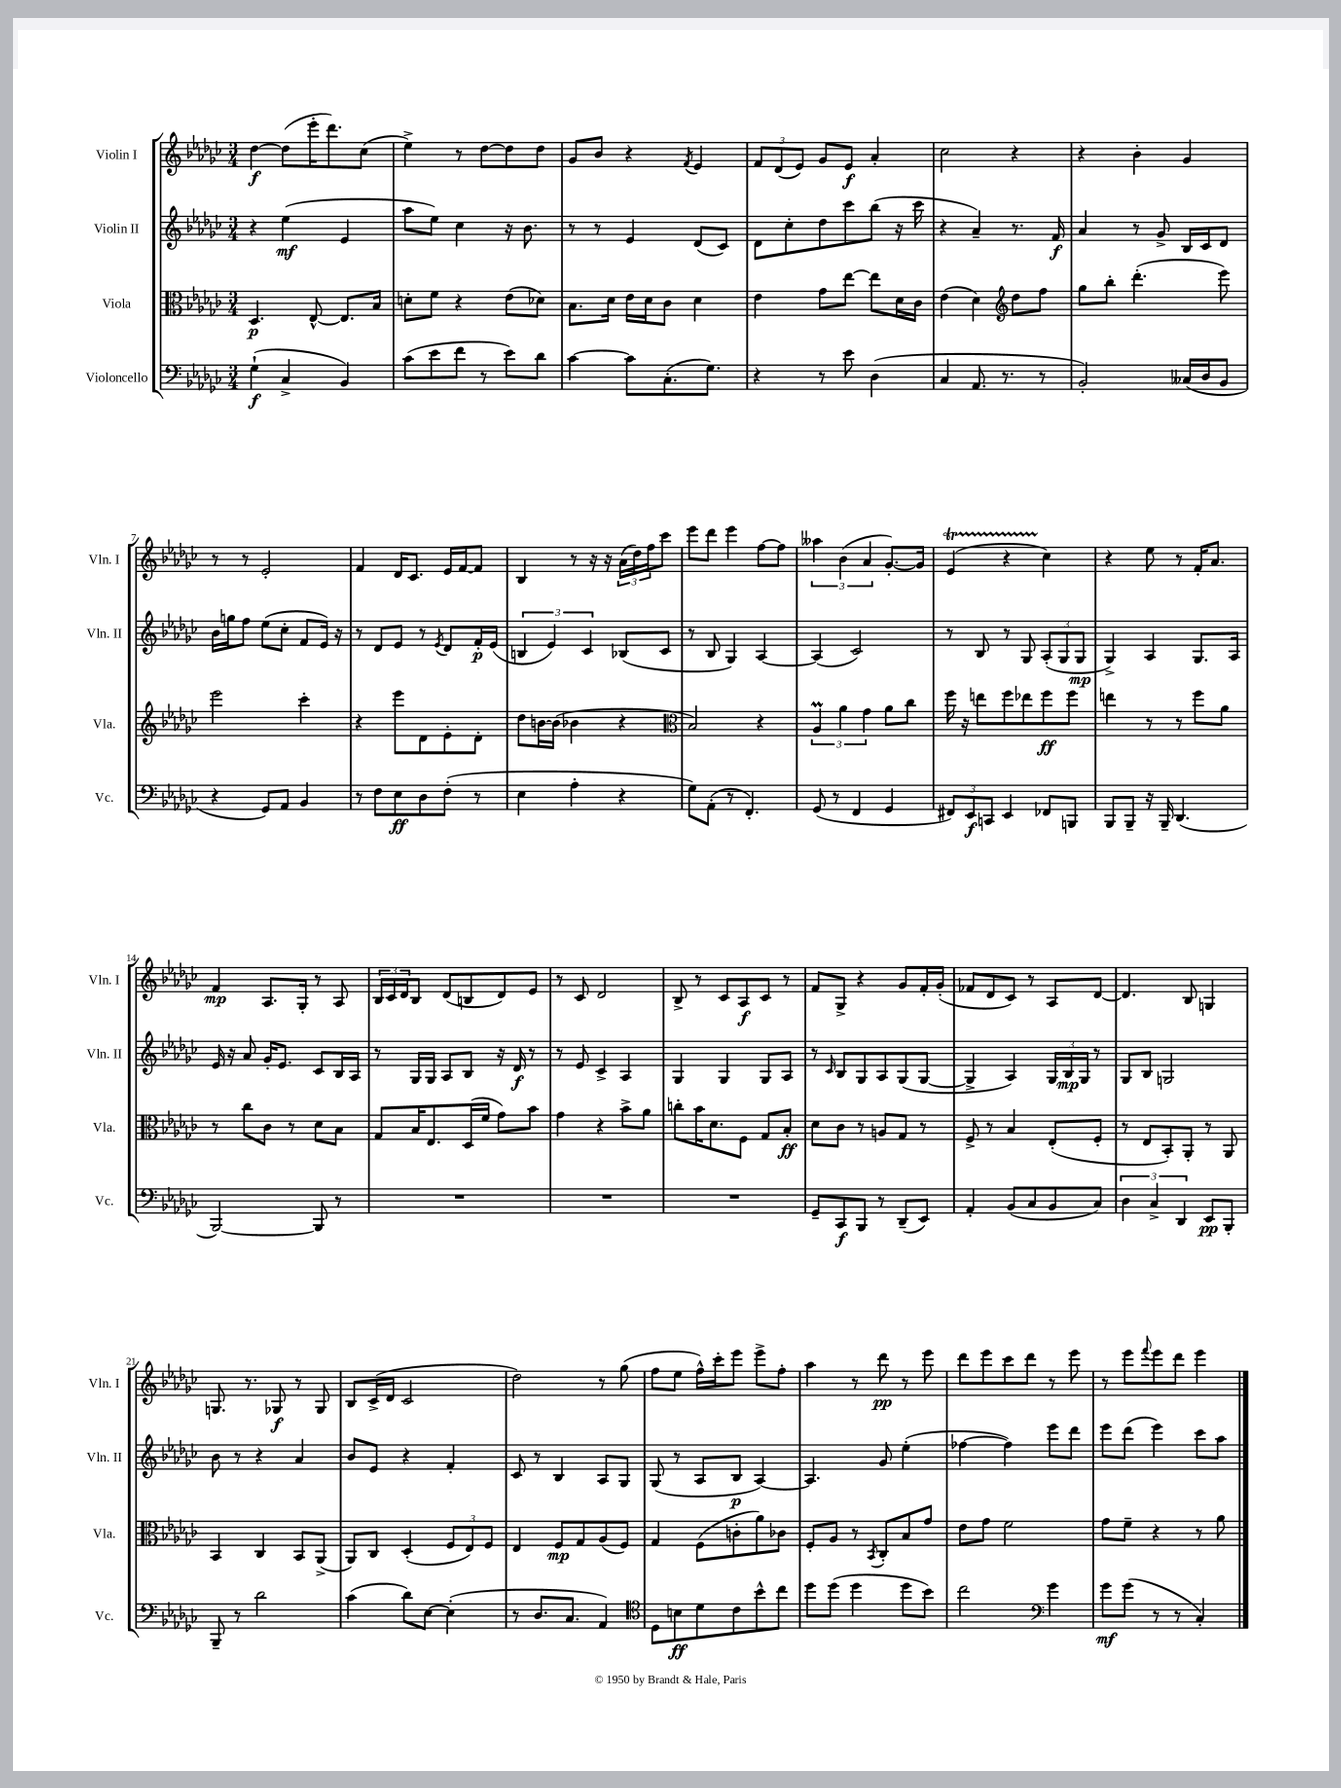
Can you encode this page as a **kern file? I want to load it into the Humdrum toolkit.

**kern	**kern	**kern	**kern
*staff4	*staff3	*staff2	*staff1
*clefF4	*clefC3	*clefG2	*clefG2
*k[b-e-a-d-g-c-]	*k[b-e-a-d-g-c-]	*k[b-e-a-d-g-c-]	*k[b-e-a-d-g-c-]
*M3/4	*M3/4	*M3/4	*M3/4
(4G-`	4.D-	4r	[4dd-
4C-^	.	(4ee-	(8dd-]
.	[8E-^^	.	16eee-'
.	.	.	8.ddd-)
4BB-)	8.E-]	4e-	.
.	.	.	(8cc-
.	16B-	.	.
=	=	=	=
(8c-	8d'	8aa-	4ee-^)
8e-	8f	8ee-)	.
8f	4r	4cc-	8r
8r	.	.	[8dd-
8e-)	(8e-	16r	8dd-]
.	.	8.b-	.
8d-	8d-)	.	8dd-
=	=	=	=
[4c-	8.B-	8r	8g-
.	.	8r	8b-
.	16d-	.	.
8c-]	16e-	4e-	4r
.	16d-	.	.
(8.C-'	8c-	.	.
.	.	.	8qf
.	4d-	(8d-	4e-
8.G-)	.	.	.
.	.	8c-)	.
=	=	=	=
4r	4e-	8d-	12f
.	.	.	(12d-
.	.	8cc-'	.
.	.	.	12e-)
8r	8g-	8dd-	8g-
8e-	[8ee-	8ccc-	8e-
(4D-	8ee-]	(8bb-	4a-'
.	16d-	16r	.
.	16c-	16ccc-	.
=	=	=	=
4C-	(4e-	4r	2cc-
8.AA-	4d-)	4a-~)	.
8.r	.	.	.
*	*clefG2	*	*
.	8dd-	8.r	4r
8r	8ff	.	.
.	.	16f	.
=	=	=	=
2BB-')	8gg-	4a-	4r
.	8bb-'	.	.
.	(4.ddd-'	8r	4b-'
.	.	8g-^	.
(16C--	.	16B-	4g-
16D-	.	16c-	.
8BB-	8eee-)	8d-	.
=	=	=	=
4r	2eee-	16b-	8r
.	.	16gg	.
.	.	8ff	8r
8GG-)	.	(8ee-	2e-'
8AA-	.	8cc-'	.
4BB-	4ccc-'	8f	.
.	.	16e-)	.
.	.	16r	.
=	=	=	=
8r	4r	8r	4f
8F	.	8d-	.
8E-	8eee-	8e-	16d-
.	.	.	8.c-
8D-	8d-	8r	.
.	.	8qe-	.
(8F'	8e-'	8d-	16e-
.	.	.	[16f
8r	8d-'	16f'	8f]
.	.	(16e-	.
=	=	=	=
4E-	8dd-	6B	4B-
.	[16b	.	.
.	.	6e-)	.
.	(16b]	.	.
4A-'	4b-	.	8r
.	.	6c-	.
.	.	.	16r
.	.	.	16r
4r	4r	(8B-	(24a-
.	.	.	24dd-)
.	.	.	24ff
.	.	8c-	8ccc-
=	=	=	=
*	*clefC3	*	*
8G-)	2B-)	8r	8eee-
(8AA-'	.	8B-	8ddd-
8r	.	4G-)	4eee-
4.FF')	.	.	.
.	4r	[4A-	[8ff
.	.	.	8ff]
=	=	=	=
(8GG-	6A-	(4A-]	6aa--
8r	.	.	.
.	6a-	.	(6b-
4FF	.	2c-)	.
.	6g-	.	6a-
4GG-	8a-	.	[8.g-')
.	8cc-	.	.
.	.	.	16g-]
=	=	=	=
12FF#)	16ff	8r	(4e-
.	16r	.	.
12EE-	.	.	.
.	8ee	8B-	.
12CC	.	.	.
4EE-	8ff	8r	4r
.	8ee-	8G-	.
8FF-	8ff	(12A-'	4cc-)
.	.	12G-	.
8BBB	8ff	.	.
.	.	12G-	.
=	=	=	=
8BBB-	4ee	4G-^)	4r
8BBB-~	.	.	.
16r	8r	4A-	8ee-
16BBB-~	.	.	.
(4.DD-	8r	.	8r
.	8ff	8.G-	16f'
.	.	.	8.a-
.	8a-	.	.
.	.	16A-	.
=	=	=	=
[2BBB-)	8r	16e-	4f
.	.	16r	.
.	8cc-	8a-	.
.	8c-	16g-'	8.A-
.	.	8.e-	.
.	8r	.	.
.	.	.	16G-'
8BBB-]	8d-	8c-	8r
8r	8B-	16B-	8A-
.	.	16A-	.
=	=	=	=
2.r	8G-	8r	24B-
.	.	.	24c-
.	.	.	24d-
.	16B-	16G-	8B-
.	8.E-	16G-	.
.	.	8A-	(8d-
.	(16D-	8B-	8B
.	16f	.	.
.	8g-)	16r	8d-)
.	.	16d-	.
.	8b-	8r	8e-
=	=	=	=
2.r	4g-	8r	8r
.	.	8e-	8c-
.	4r	4c-^	2d-
.	8b-^	4A-	.
.	8a-	.	.
=	=	=	=
2.r	8cc'	4G-	8B-^
.	16b-	.	8r
.	8.d-	.	.
.	.	4G-	8c-
.	8F	.	8A-
.	8G-	8G-	8c-
.	8B-'	8A-	8r
=	=	=	=
8GG-~	8d-	8r	8f
.	.	16qqc-	.
8CC-	8c-	8B-	8G-^
8BBB-	8r	8G-	4r
8r	8A	8A-	.
(8DD-~	8G-	(8G-	8g-
8EE-)	8r	[8G-	16f'
.	.	.	(16g-'
=	=	=	=
4AA-'	8F^	4G-^]	8f-
.	8r	.	8d-
(8BB-	4B-	4A-)	8c-)
8C-	.	.	8r
8BB-	(8E-'	24G-	8A-
.	.	24B-	.
.	.	24G-	.
8C-)	8F'	8r	[8d-
=	=	=	=
6D-	8r	8G-	4.d-]
.	8E-	8B-	.
6C-^	.	.	.
.	8BB-')	2G	.
6DD-	.	.	.
.	8AA-'	.	8B-
8EE-	8r	.	4G
8BBB-'	8AA-	.	.
=	=	=	=
8BBB-~	4BB-	8b-	8.G
8r	.	8r	.
.	.	.	8.r
2d-	4C-	4r	.
.	.	.	8G-
.	8BB-	4a-	8r
.	(8AA-^	.	8G-
=	=	=	=
(4c-	8AA-)	8b-	8B-
.	8C-	8e-	(16c-^
.	.	.	16d-
8d-)	(4D-'	4r	2c-
[8E-	.	.	.
(4E-']	12F	4f'	.
.	12E-)	.	.
.	12F	.	.
=	=	=	=
8r	4E-	8c-	2dd-)
8.D-	.	8r	.
.	8F	4B-	.
8.C-	.	.	.
.	8G-	.	.
4AA-)	(8A-	8A-	8r
.	8F)	8G-	(8gg-
=	=	=	=
*clefC4	*	*	*
8D-	4G-	(8G-	8ff
8B	.	8r	8ee-
8d-	(8F	8A-	16ff^^)
.	.	.	16ccc-'
8c-	8c'	8B-	8eee-
8b-^^	8a-)	[4A-)	8eee-^
8cc-	8c-	.	8ff'
=	=	=	=
8dd-	8F'	4.A-]	4aa-
(8dd-	8A-	.	.
4dd-	8r	.	8r
.	8qBB-	.	.
.	8C-'	8g-	8ddd-
8dd-	8B-	(4ee-'	8r
8b-)	8g-	.	8eee-
=	=	=	=
2cc-	8e-	[4ff-	8ddd-
.	8g-	.	8eee-
.	2f	4ff-])	8ccc-
.	.	.	8ddd-
*clefF4	*	*	*
4g-	.	8eee-	8r
.	.	8ddd-	8eee-
=	=	=	=
8g-	8g-	8eee-	8r
(8g-	8f~	(8ddd-	8eee-
.	.	.	8qqfff
8r	4r	4eee-)	8eee-
8r	.	.	8ddd-
4C-')	8r	8ccc-	4eee-
.	8a-	8aa-	.
==	==	==	==
*-	*-	*-	*-
